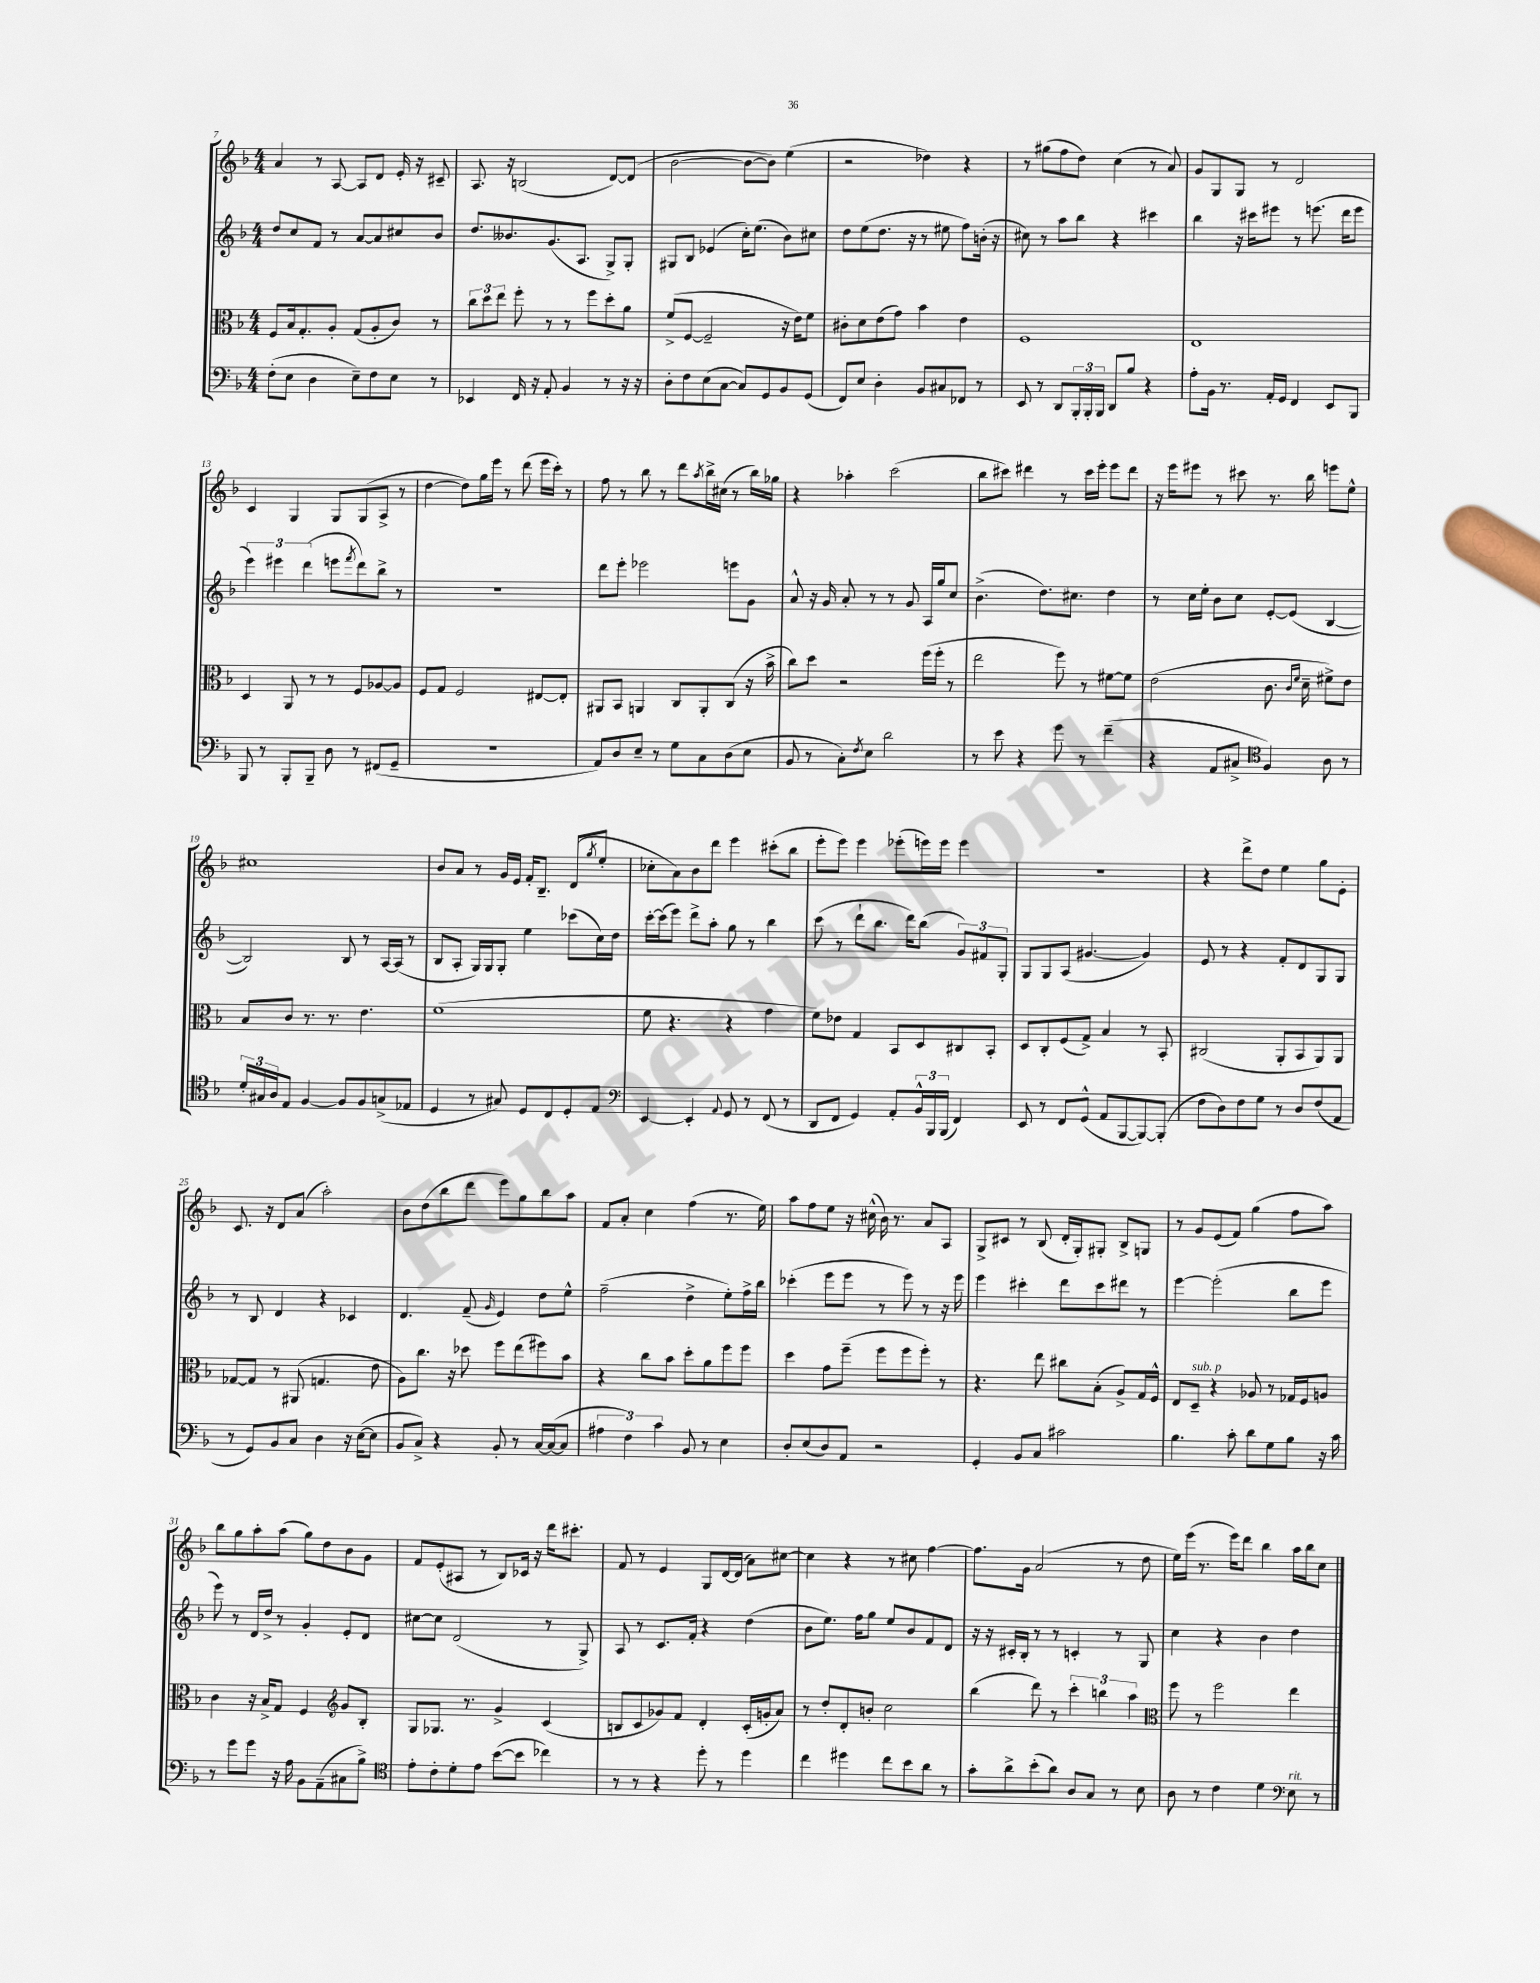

**kern	**kern	**kern	**kern
*part4	*part3	*part2	*part1
*staff4	*staff3	*staff2	*staff1
*clefF4	*clefC3	*clefG2	*clefG2
*k[b-]	*k[b-]	*k[b-]	*k[b-]
*M4/4	*M4/4	*M4/4	*M4/4
=7	=7	=7	=7
(8F'\L	8F/L	8dd/L	4a/
8E\J	16B-/k	8cc/	.
.	8.G'/	.	.
4D\	.	8f/J	8r
.	8A'/J	8r	[8A/
8E~\L)	(8G/L	[8a/L	8A/L]
8F\	8A'/	8a/]	8d/J
8E\J	8c/J)	8cc#X/	16e'/
.	.	.	16r
8r	8r	8b-/J	8c#X~/
=8	=8	=8	=8
4EE-X/	12cc\L	8.dd/L	8.A/
.	12dd\	.	.
.	12ee\J	.	.
.	.	8.b--X/	16r
16FF/	8ff'\	.	(2Bn/
16r	.	.	.
8AA'/	8r	(8.g/	.
4BB-/	8r	.	.
.	.	8.A/J	.
.	8ff\L	.	.
8r	8dd'\	8G^/L)	[8d/L)
16r	8a\J	8G'/J	(8d/J]
16r	.	.	.
=9	=9	=9	=9
8D'\L	(8f^/L	8G#X/L	[2b-\
8F\	[8F/J	8B-/J	.
(8E\	2F~/]	(4e-X/	.
[8C\J	.	.	.
8C/L])	.	16cc'\KL)	8b-\L_
.	.	(8.ee\J	.
8GG/	.	.	8b-\J])
8BB-/	16r	8b-\L)	(4ee\
.	16e\KL)	.	.
(8GG/J	8f\J	8cc#X\J	.
=10	=10	=10	=10
8FF/L)	8c#X'\L	8dd\L	2r
8E/J	8d\	(8ee\	.
4D'\	(8e\	8.dd\J	.
.	8g\J)	.	.
.	.	16r	.
8BB-/L	4b-\	8r	4dd-X\)
8C#X/	.	8ee#X\	.
8FF-X/J	4e\	8ff\L)	4r
8r	.	(16bn'\Jk	.
.	.	16r	.
=11	=11	=11	=11
8EE/	1F	8cc#X\)	8r
8r	.	8r	(8gg#X\L
8DD/L	.	8aa\L	8ff\
24BBB-'/L	.	8bb-\J	8dd\J)
24BBB-'/	.	.	.
24BBB-/JJ	.	.	.
8DD/L	.	4r	(4cc\
8B-/J	.	.	.
4r	.	4ccc#X\	8r
.	.	.	8a/)
=12	=12	=12	=12
8A'\L	1E	4bb-\	8g/L
16BB-\Jk	.	.	8G/
8.r	.	.	.
.	.	16r	8G/J
.	.	16ccc#X\KL	.
16AA'/LL	.	8eee#X\J	8r
16GG/JJ	.	.	.
4FF/	.	8r	2d/
.	.	(8.eeen\	.
8EE/L	.	.	.
.	.	16ddd\KL	.
8BBB-/J	.	8eee\J	.
!!LO:LB:g=z
=13	=13	=13	=13
8BBB-/	4D/	6eee\)	4c/
8r	.	.	.
.	.	6eee#X\	.
8BBB-'/L	8AA/	.	4G/
.	.	(6ddd\	.
8BBB-~/J	8r	.	.
8D\	8r	8eeen\L	8G/L
.	.	8qfff/	.
8r	8F/L	8ddd\)	(8G/
(8FF#X/L	[8A-X/	8bb-^\J	8A^/J
8GG~/J	8A-/J]	8r	8r
=14	=14	=14	=14
1r	8F/L	1r	[4dd\
.	8G/J	.	.
.	2F/	.	8dd\L])
.	.	.	16gg\L
.	.	.	16eee\JJ
.	.	.	8r
.	.	.	(8ddd\
.	[8E#X/L	.	16eee\LL
.	.	.	16ccc'\JJ)
.	8E#'/J]	.	8r
=15	=15	=15	=15
8AA/L)	8AA#X/L	8ddd\L	8ff\
8D/	8BB-/J	8eee'\J	8r
8E~/J	4AAn/	2eee-X\	8bb-\
8r	.	.	8r
8G\L	8C/L	.	8ddd\L
.	.	.	8qaa/
8C\	8AA'/	.	16bb-^\L
.	.	.	(16cc#X\JJ
(8D\	(8C/J	8eeen\L	8r
8E\J	16r	8g\J	16bb-\LL)
.	16b-^\	.	16gg-X\JJ
=16	=16	=16	=16
8BB-/	8cc\L)	8a^^/	4r
8r	8dd\J	16r	.
.	.	16g/	.
8C'\L)	2r	8a'/	4aa-X'\
8qF/	.	.	.
8E\J	.	8r	.
2d\	.	8r	(2ccc\
.	.	8g/	.
.	(16ff\LL	16A/LL	.
.	16ff'\JJ	16gg/J	.
.	8r	8cc/J	.
=17	=17	=17	=17
8r	2ee\	(4.b-^\	8bb-\L
8e\	.	.	8ccc#X\J)
4r	.	.	4ddd#X\
.	.	8.dd\L)	.
8g\	8ff\)	.	8r
.	.	8.cc#X\J	.
8r	8r	.	16ccc#\LL
.	.	.	16eee'\JJ
(4f~\	[8f#X\L	4dd\	8eee\L
.	8f#\J]	.	8ddd#\J
=18	=18	=18	=18
4r	(2e\	8r	16r
.	.	.	16eee\KL
.	.	16cc\LL	8eee#X\J
.	.	16ee'\JJ	.
8AA/L	.	8b-\L	8r
8C#X^/J	.	8cc\J	8ccc#X\
*clefC4	*	*	*
4F/)	8.c\	[8e'/L	8.r
.	.	(8e/J]	.
.	16qqc/LL	.	.
.	16qqf/JJ	.	.
.	16d~\	.	16bb-\
8A\	8f#X^\L)	[4B-/	8eeen\L
8r	8e\J	.	8ee^^\J
!!LO:LB:g=z
=19	=19	=19	=19
24d'/LL	8B-/L	2B-/])	1cc#X
24G#X/	.	.	.
24A/J	.	.	.
8E/J	8c/J	.	.
[4F/	8.r	.	.
.	8.r	.	.
8F/L]	.	8B-/	.
8F/	4.e\	8r	.
(8Gn^/	.	[16A/LL	.
.	.	(16A/JJ]	.
8E-X/J	.	8r	.
=20	=20	=20	=20
4D/	(1f	8B-/L	8b-/L
.	.	8A'/J	8a/J
8r	.	16G/LL)	8r
.	.	16G/J	.
8G#X/)	.	8G'/J	16g/LL
.	.	.	16e/JJ
8D/L	.	4ee\	16f'/KL
.	.	.	8.B-~/J
8C/	.	.	.
8D'/	.	(8ccc-X\L	(8d/L
.	.	.	8qgg/
8E/J	.	16cc\L)	8ee'/J
.	.	16dd\JJ	.
=21	=21	=21	=21
*clefF4	*	*	*
[4EE/	8f\	[16ccc'\LL	8cc-X'\L
.	.	(16ccc\J]	.
.	4.r	8eee\J)	8a\)
4EE'/]	.	8ddd^\L	8b-\
.	.	8aa'\J	8ddd\J
8qqAA/	.	.	.
8GG/	4r	8gg\	4eee\
8r	.	8r	.
(8FF/	4g\	4bb-\	(8ccc#X'\L
8r	.	.	8bb-\J
=22	=22	=22	=22
8DD/L	8f\L)	(8ccc\	8eee'\L
8FF/J	8e-X\J	8r	8eee\J)
4GG/)	4G/	8ddd`\L	4eee\
.	.	8.bb-\J	.
8AA'/L	8BB-/L	.	(8eee-X'\L
.	.	16ddd\KL)	.
24BB-^^/L	8D/	(8bb-\J	16eeen\L)
24BBB-/	.	.	.
.	.	.	16eee\JJ
(24BBB-/JJ	.	.	.
4FF/)	8C#X/	12g/L)	4eee\
.	.	12f#X/	.
.	8BB-'/J	.	.
.	.	12G'/J	.
=23	=23	=23	=23
8EE/	8D/L	8G/L	1r
8r	8C'/	8G/	.
8FF/L	(8F/	(8A/J	.
(8GG^^/J	8G^/J)	[4.g#X/	.
8AA/L	4B-/	.	.
[8BBB-/	.	.	.
8BBB-/_)	8r	4g#/])	.
(8BBB-'/J]	8BB-'/	.	.
=24	=24	=24	=24
8F\L	(2C#X/	8e/	4r
8D\)	.	8r	.
8F\	.	4r	8ddd^\L
8G\J	.	.	8dd\J
8r	8AA'/L	8f'/L	4ee\
8D/L	8BB-/	8d/	.
(8F/	8AA/)	8G/	8gg\L
8AA/J	8AA/J	8G/J	8e'\J
!!LO:LB:g=z
=25	=25	=25	=25
8r	[8G-X/L	8r	8.c/
8GG/L)	8G-/J]	8B-/	.
.	.	.	16r
8BB-/	8r	4d/	8d/L
8C/J	(8AA#X/	.	(8a/J
4D\	4.Gn/	4r	2aa'\)
16r	.	4c-X/	.
([16E\KL	.	.	.
8E\J]	8e\	.	.
=26	=26	=26	=26
8BB-/L	8A\L)	4.d/	8b-\L
8C^/J)	8.cc\J	.	(8dd\
4r	.	.	8bb-\
.	16r	.	.
.	8dd-X\	(8f~/	8ddd\J
.	.	16qqg/	.
8BB-'/	8ff\L	4e/)	8eee\L)
8r	(8ee\	.	8gg\
[16C/LL	8ff#X\)	8dd\L	8bb-\
(16C/J_	.	.	.
8C/J]	8b-\J	8ee^^\J	8aa\J
=27	=27	=27	=27
6A#X\	4r	(2ff~\	8f/L
.	.	.	8a'/J
6F\)	.	.	.
.	8cc\L	.	4cc\
6c\	.	.	.
.	8b-\J	.	.
8BB-/	8dd'\L	4dd^\	(4ff\
8r	8a\	.	.
4E\	8ff\	8ee'\L)	8.r
.	8ff\J	16ff^\L	.
.	.	16bb-\JJ	16ee\)
=28	=28	=28	=28
8D'/L	4dd\	(4ccc-X'\	8aa\L
(8E/	.	.	8ff\
8D/)	8g\L	8eee\L	8ee\J
8AA/J	(8ff~\J	8eee\J	16r
.	.	.	(16cc#X^^\
2r	8ff\L	8r	16b-\)
.	.	.	8.r
.	8ff\	8eee\)	.
.	8ff'\J)	8r	8a/L
.	8r	16r	8A/J
.	.	16eee\	.
=29	=29	=29	=29
4GG'/	4.r	4eee\	8G^/L
.	.	.	8c#X/J
8BB-/L	.	4ccc#X'\	8r
8C/J	8ee\	.	(8B-/
2c#X\	8cc#X\L	8ddd\L	16d'/LL
.	.	.	16G'/J)
.	(8B-'\J	8ccc#\	8G#X'/J
.	8A^/L)	8ddd#X\J	8B-^/L
.	16G/L	8r	8Gn/J
.	16F^^/JJ	.	.
=30	=30	=30	=30
4.B-\	8E/L	[4eee\	8r
!	!LO:TX:a:i:t=sub. p	!	!
.	8D~/J	.	8g/L
.	4r	(2eee'\]	(8e/
8c'\	.	.	8f/J)
8d\L	8A-X/	.	(4gg\
8G\	8r	.	.
8B-\J	16G-X/LL	8bb-\L	8ff\L
.	16F/J	.	.
16r	8An/J	8eee\J	8aa\J)
16c\	.	.	.
!!LO:LB:g=z
=31	=31	=31	=31
8r	4c\	8eee\)	8bb-\L
8g\L	.	8r	8gg\
8g\J	16r	16d/LL	8aa'\
.	16B-^/KL	16dd^/JJ	.
16r	8G/J	8r	(8aa\J
16A\	.	.	.
8BB-\L	4F/	4g'/	8gg\L)
(8AA~\	.	.	8dd\
*	*clefG2	*	*
8C#X\	8g/L	8e'/L	8b-\
8B-^\J)	8B-'/J	8d/J	8g\J
=32	=32	=32	=32
*clefC4	*	*	*
8e'\L	8G/L	[8cc#X\L	8f/L
8c'\	8.G-X/J	8cc#\J]	(8e'/
8d'\	.	(2d/	8A#X/J
.	8.r	.	.
8e\J	.	.	8r
([8b-\L	4g^/	.	8B-/L)
8b-\J]	.	.	16c-X/Jk
.	.	.	16r
4cc-X\)	(4c/	8r	16ddd\KL
.	.	.	8.ccc#X'\J
.	.	8G^/)	.
=33	=33	=33	=33
8r	8Bn/L	8A/	8f/
8r	8c/	8r	8r
4r	8g-X/)	8.c/L	4e/
.	8f/J	.	.
.	.	16f'/Jk	.
8dd'\	4d'/	4r	8G/L
8r	.	.	[16d/L
.	.	.	(16d/JJ]
4dd\	(16c'/LL	(4dd\	8a\L)
.	16gn'/J	.	.
.	8a/J)	.	[8cc#X\J
=34	=34	=34	=34
4cc\	8r	8b-\L	4cc#\]
.	8dd'/L	8.ee\J)	.
4dd#X\	8d'/	.	4r
.	.	16ff\KL	.
.	8bn'/J	8gg\J	.
8cc\L	2cc\	8ee/L	8r
8b-\	.	8b-/	8cc#X\
8a\J	.	8f/	[4ff\
8r	.	8d/J	.
=35	=35	=35	=35
8g'\L	(4bb-\	16r	8.ff\L]
.	.	16r	.
8a^\	.	16c#X'/LL	.
.	.	16B-'/JJ	16g\Jk
(8b-'\	8ddd\)	8r	(2a/
8a\J)	8r	8r	.
8A/L	6ccc'\	4cn'/	.
8G/J	.	.	.
.	6bbn\	.	.
8r	.	8r	8r
.	6aa\	.	.
8B-\	.	8G/	8dd\
=36	=36	=36	=36
*	*clefC3	*	*
8A\	8ff\	4cc\	16ee\LL)
.	.	.	(16eee\JJ
8r	8r	.	8.r
4c\	2ff\	4r	.
.	.	.	16eee\KL)
.	.	.	8ddd\J
4d\	.	4b-\	4bb-\
*clefF4	*	*	*
!LO:TX:a:i:t=rit.	!	!	!
8E\	4ee\	4dd\	16aa\LL
.	.	.	16bb-\J
8r	.	.	8cc\J
==	==	==	==
*-	*-	*-	*-
